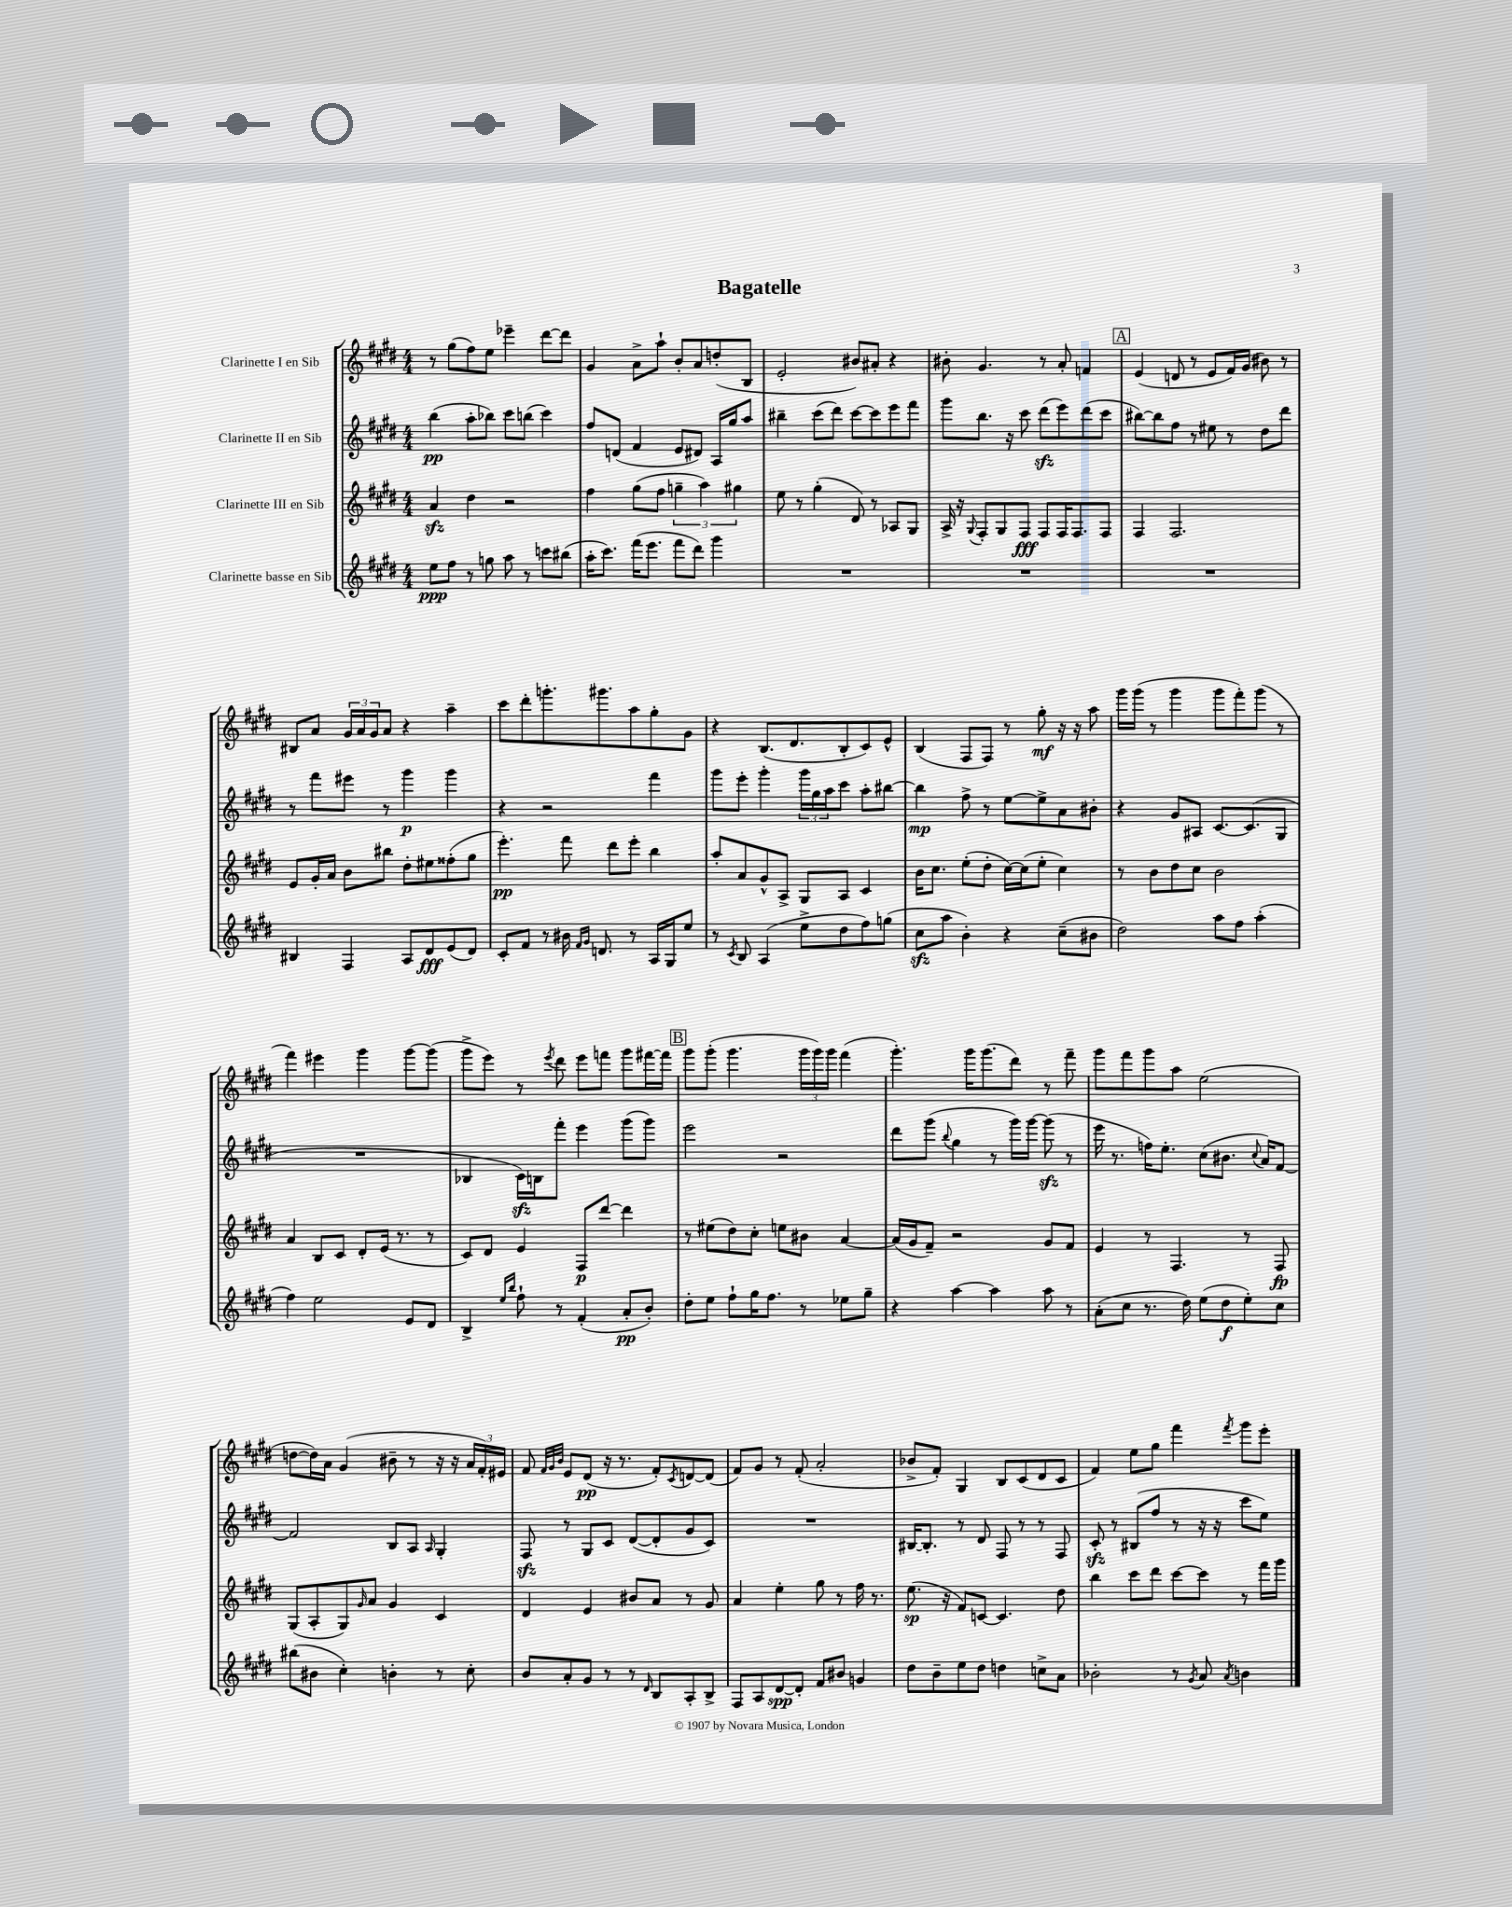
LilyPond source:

\header { title = "Bagatelle" }
<<
\new StaffGroup <<
\new Staff = "s0" \with { instrumentName = "Clarinette I en Sib" } {
    \clef treble \key e \major \numericTimeSignature \time 4/4
    r8 gis''8( fis''8) e''8 ees'''4-- dis'''8~ dis'''8 |
    gis'4 a'8-> a''8-! b'8-. a'8 d''8-.( b8 |
    e'2-. bis'8) ais'8-. r4 |
    bis'8-. gis'4. r8 a'8-. f'4 |
    \mark \markup { \box "A" } e'4( d'8 r8 e'8 fis'16) gis'16( bis'8) r8 |
    bis8 a'8 \tuplet 3/2 { gis'16 a'16 gis'16 } a'8 r4 a''4-- |
    cis'''8 dis'''8-. g'''8.-. gis'''8. a''8 gis''8-. gis'8 |
    r4 b8.( dis'8. b8-. cis'8) e'8-^ |
    b4( fis8 fis8) r8 gis''8-.\mf r16 r16 a''8 |
    gis'''16 gis'''16( r8 gis'''4 gis'''8 fis'''8-.) gis'''8( r8 |
    fis'''4) eis'''4 gis'''4 gis'''8~ gis'''8( |
    gis'''8-> e'''8) r8 \acciaccatura { e'''8 } dis'''8 e'''8 f'''8 gis'''8 fis'''16~ fis'''16 |
    \mark \markup { \box "B" } gis'''8 gis'''8-.( gis'''4. \tuplet 3/2 { gis'''16 gis'''16) gis'''16 } fis'''4( |
    gis'''4.-.) gis'''16 gis'''8.( dis'''8) r8 fis'''8-- |
    gis'''8 fis'''8 gis'''8 a''8 e''2( |
    d''8~ d''16) a'16 gis'4( bis'8-- r8 r16 r16 \tuplet 3/2 { a'16 fis'16-.) eis'16 } |
    fis'8 \grace { fis'32 gis'32 b'32 } e'8 dis'8\pp( r16 r8. fis'8-.) \acciaccatura { cis'8 } d'8~ d'8( |
    fis'8) gis'8 r8 fis'8-.( a'2-. |
    bes'8-> fis'8-.) gis4 b8 cis'8( dis'8 cis'8 |
    fis'4) e''8 gis''8 fis'''4 \acciaccatura { fis'''8 } gis'''8 e'''8-. \bar "|." |
}
\new Staff = "s1" \with { instrumentName = "Clarinette II en Sib" } {
    \clef treble \key e \major \numericTimeSignature \time 4/4
    b''4\pp( a''8-. bes''8) cis'''8 b''8( cis'''4) |
    fis''8 d'8( fis'4 e'8 dis'8) a16 gis''16 a''8 |
    bis''4-- cis'''8( dis'''8) cis'''8~ cis'''8 e'''8 fis'''8 |
    gis'''8 b''8. r16 cis'''8 dis'''8\sfz( e'''8) dis'''8( cis'''8 |
    \mark \markup { \box "A" } bis''8~) bis''8 fis''8 r8 eis''8 r8 dis''8 dis'''8 |
    r8 fis'''8 eis'''8 r8 gis'''4\p gis'''4 |
    r4 r2 fis'''4 |
    gis'''8 e'''8-. gis'''4-. \tuplet 3/2 { gis'''16 gis''16 a''16 } cis'''8 a''8-. bis''8~ |
    bis''4\mp fis''8-> r8 e''8~ e''8-> a'8 bis'8-. |
    r4 gis'8 ais8 cis'8.~ cis'8.( gis8 |
    R1 |
    bes4 cis'16\sfz) b16 fis'''8-. e'''4 gis'''8( gis'''8) |
    \mark \markup { \box "B" } e'''2 r2 |
    dis'''8 gis'''8( \appoggiatura { b''8 } gis''4 r8 gis'''16) gis'''16~ gis'''8\sfz( r8 |
    e'''16 r8. f''16) e''8.-. cis''8( bis'8. \appoggiatura { cis''8 } a'16) fis'8~ |
    fis'2 b8 a8 \grace { a16 } gis4-. |
    fis8\sfz r8 gis8 cis'8 dis'8~( dis'8-. gis'8 cis'8) |
    R1 |
    bis16~ bis8.-. r8 dis'8 fis8 r8 r8 fis8 |
    cis'8-.\sfz r8 bis8( fis''8 r8 r16 r16 cis'''8 e''8) \bar "|." |
}
\new Staff = "s2" \with { instrumentName = "Clarinette III en Sib" } {
    \clef treble \key e \major \numericTimeSignature \time 4/4
    a'4\sfz dis''4 r2 |
    fis''4 gis''8( fis''8 \tuplet 3/2 { g''4-- a''4) gis''4 } |
    e''8 r8 gis''4-.( dis'8) r8 aes8 gis8 |
    a16-> r16 \appoggiatura { gis8 } fis8-. gis8 fis8\fff fis8 fis16 fis8. fis8 |
    \mark \markup { \box "A" } fis4 fis2. |
    e'8 gis'16-. a'16 b'8 bis''8 dis''8-. eis''8 fisis''8-.( gis''8 |
    e'''4.-.\pp) fis'''8 dis'''8 e'''8-. b''4 |
    a''8-. a'8 gis'8-^ a8-> gis8 a8 cis'4 |
    b'16 cis''8. e''8-.( dis''8-. cis''16~) cis''16( e''8-. cis''4) |
    r8 b'8 dis''8 cis''8 b'2 |
    a'4 b8 cis'8 dis'8-. e'16( r8. r8 |
    cis'8) dis'8 e'4 fis8\p dis'''8~ dis'''4 |
    \mark \markup { \box "B" } r8 eis''8( dis''8) cis''8-. e''8 bis'8 a'4~ |
    a'16( gis'16 fis'8--) r2 gis'8 fis'8 |
    e'4 r8 fis4. r8 fis8\fp |
    gis8( a8-. gis8) \grace { gis'16 } a'8 gis'4 cis'4 |
    dis'4 e'4 bis'8 a'8 r8 gis'8 |
    a'4 e''4-. gis''8 r8 fis''16 r8. |
    e''8.\sp( r16 fis'8) c'8~ c'4. dis''8 |
    b''4 cis'''8 dis'''8 cis'''8~ cis'''8 r8 fis'''16 gis'''16 \bar "|." |
}
\new Staff = "s3" \with { instrumentName = "Clarinette basse en Sib" } {
    \clef treble \key e \major \numericTimeSignature \time 4/4
    e''8\ppp fis''8 r8 g''8 a''8 r8 c'''8 bis''8( |
    a''16-. cis'''8.) fis'''16( e'''8. fis'''8 dis'''8) gis'''4 |
    R1 |
    R1 |
    \mark \markup { \box "A" } R1 |
    bis4 fis4 a8 dis'8\fff e'8( dis'8) |
    cis'8-. fis'8 r8 bis'16 \grace { fis'16 gis'16 } d'8. r8 a16 gis16 e''8 |
    r8 \acciaccatura { cis'8 } b8 a4( e''8-> dis''8 fis''8) g''8( |
    cis''8\sfz a''8 b'4-.) r4 cis''8--( bis'8 |
    dis''2) a''8 fis''8 a''4-.( |
    fis''4) e''2 e'8 dis'8 |
    b4-> \grace { e''16 b''16 } fis''8-! r8 fis'4-.( a'8-.\pp b'8-.) |
    \mark \markup { \box "B" } dis''8-. e''8 fis''8-! gis''16 fis''8. r8 ees''8 gis''8-- |
    r4 a''4~ a''4 a''8 r8 |
    a'8-.( cis''8 r8. dis''16) e''8( dis''8\f e''8-.) cis''8 |
    bis''8( bis'8 cis''4-.) b'4-. r8 cis''8-. |
    b'8 a'8-. gis'8 r8 r8 \grace { dis'16 } b8 a8-. b8-> |
    fis8 a8 dis'8~\spp dis'8-. fis'8 bis'8 g'4 |
    dis''8 b'8-- e''8 dis''8 d''4 c''8-> a'8 |
    bes'2-. r8 \acciaccatura { gis'8 } a'8 \acciaccatura { a'8 } b'4 \bar "|." |
}
>>
>>
\layout { \context { \Score \remove "Bar_number_engraver" } }
